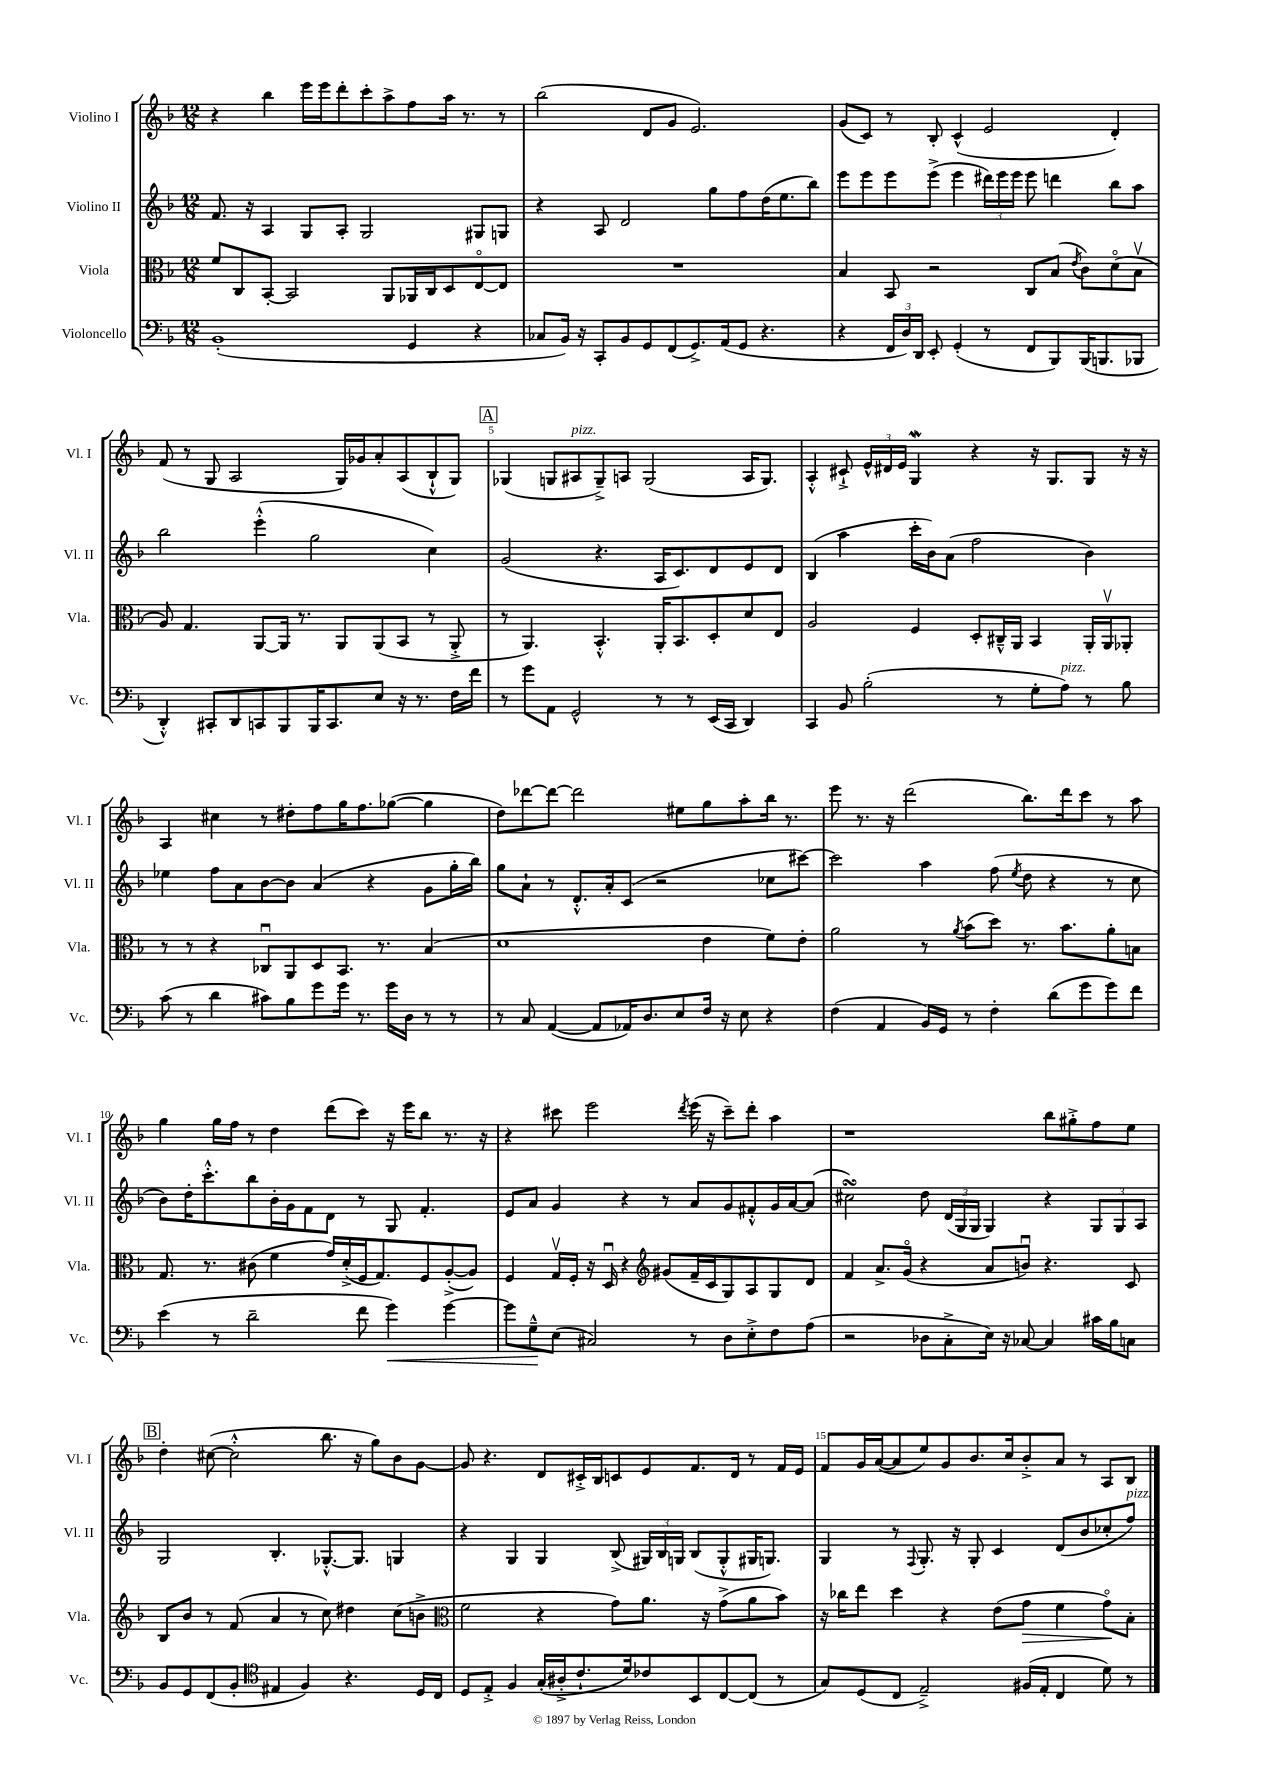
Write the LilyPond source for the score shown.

<<
\new StaffGroup <<
\new Staff = "s0" \with { instrumentName = "Violino I" shortInstrumentName = "Vl. I" } {
    \clef treble \key f \major \numericTimeSignature \time 12/8
    \autoBeamOff r4 bes''4 e'''16[ e'''16 d'''8-. c'''8-. a''8-> f''8 a''16] r8. r8 |
    bes''2( d'8[ g'8] e'2.) |
    g'8[( c'8]) r8 bes8-. c'4-^( e'2 d'4-.) |
    f'8( r8 g8 a2 g16[) ges'16 a'8-. a8( bes8-!-^ g8]) |
    \mark \markup { \box "A" } ges4( g8[ ais8^\markup { \italic "pizz." } g8--->) a8] g2( a16[ g8.]) |
    a4-.-^ cis'8-!-> \tuplet 3/2 { e'16[-^ dis'16 e'16] } g4\mordent r4 r16 g8.[ g8] r16 r16 |
    a4 cis''4 r8 dis''8[-. f''8 g''16 f''8. ges''8]~( ges''4 |
    d''8[) des'''8~ des'''8]~ des'''2 eis''8[ g''8 a''8-. bes''16] r8. |
    e'''8 r8. r16 d'''2( bes''8.[) d'''16 c'''8] r8 a''8 |
    g''4 g''16[ f''16] r8 d''4 d'''8[( c'''8]) r16 e'''16[ bes''8] r8. r16 |
    r4 cis'''8 e'''2 \acciaccatura { d'''8 } e'''16( r16 cis'''8[--) d'''8]-. a''4 |
    r1 bes''8[ gis''8-.-> f''8 e''8] |
    \mark \markup { \box "B" } d''4-. cis''8~( cis''2-.-^ bes''8. r16 g''8[) bes'8 g'8]~ |
    g'8 r4. d'8[ cis'16-.-> bes16 c'8 e'8 f'8. d'16] r8 f'16[ e'16] |
    f'8[ g'16 a'16~( a'8 e''8) g'8 bes'8. c''16 bes'8-.-> a'8] r8 a8[ bes8] \bar "|." |
}
\new Staff = "s1" \with { instrumentName = "Violino II" shortInstrumentName = "Vl. II" } {
    \clef treble \key f \major \numericTimeSignature \time 12/8
    \autoBeamOff f'8. r16 a4 g8[ a8]-. g2 gis8[ g8] |
    r4 a8 d'2 g''8[ f''8 d''16( e''8. bes''8]) |
    e'''8[ e'''8 e'''8 e'''8]->( e'''4 \tuplet 3/2 { dis'''16[) e'''16 e'''16] } e'''8 d'''4 bes''8[ a''8] |
    bes''2 e'''4-.-^( g''2 c''4) |
    \mark \markup { \box "A" } g'2( r4. a16[ c'8.) d'8 e'8 d'8] |
    bes4( a''4 c'''16[-. bes'16) a'8]( f''2 bes'4) |
    ees''4 f''8[ a'8 bes'8~ bes'8] a'4( r4 g'8[ g''16-. bes''16]) |
    g''8[ a'8]-! r8 d'8.[-.-^ a'16-. c'8]( r2 ces''8[ cis'''8]~) |
    cis'''2 a''4 f''8( \acciaccatura { e''8 } d''8 r4 r8 c''8 |
    bes'8[) d''16-. c'''8.-.-^ bes''8 bes'16-. g'16 f'8 d'8] r8 g8 f'4.-. |
    e'8[ a'8] g'4 r4 r8 a'8[ g'8 fis'8-.-^ g'16 a'16~ a'8]( |
    cis''2\turn) d''8 \tuplet 3/2 { d'16[( g16 g16] } g4) r4 \tuplet 3/2 { g8[ g8 a8] } |
    \mark \markup { \box "B" } g2 bes4.-. ges8.[~-.-^ ges8.] g4 |
    r4 g4 g4 bes8->( \tuplet 3/2 { gis16[) bes16 g16] } bes8[( g8-.-^ gis16 g8.]) |
    g4 r8 \appoggiatura { f8 } g8.-. r16 g8-. c'4 d'8[( bes'8 ces''8-. f''8]^\markup { \italic "pizz." }) \bar "|." |
}
\new Staff = "s2" \with { instrumentName = "Viola" shortInstrumentName = "Vla." } {
    \clef alto \key f \major \numericTimeSignature \time 12/8
    \autoBeamOff f'8[ c8 bes,8]~-. bes,2 a,8[ aes,16 c16 d8 e8~\flageolet e8] |
    R1. |
    bes4 bes,8 r2 c8[ bes8]( \acciaccatura { e'8 } c'8[) d'8\flageolet( bes8]\upbow |
    a8) g4. a,8[~ a,16] r8. a,8[ a,8( bes,8] r8 a,8-.-> |
    \mark \markup { \box "A" } r8 a,4.) bes,4.-.-^ a,16[-. bes,8. d8-. d'8 e8] |
    a2 f4 d8[-. cis16---^ a,16] bes,4 a,16[-. a,16\upbow aes,8]-. |
    r8 r8 r4 ces8[\downbow a,8 d8 bes,8.] r8. bes4( |
    d'1 e'4 f'8[) e'8]-. |
    a'2 r8 \acciaccatura { a'8 } bes'8[( d''8]) r8. bes'8.[ a'8-. b8] |
    g8. r8. cis'8( f'4 g'16[) d'16-.->( f16 g8.) f8 a8~-.->( a8]) |
    f4 g16[\upbow f16]-. r16 d16\downbow r4 \clef treble gis'8[( f'16-- c'16 g8) a8 g8 d'8] |
    f'4 a'8.[-> g'16]\flageolet( r4 a'8[ b'8]\downbow) r4. c'8 |
    \mark \markup { \box "B" } bes8[ bes'8] r8 f'8( a'4 r8 c''8) dis''4 c''8[( b'8]-> |
    \clef alto f'2 r4 g'8[) a'8.] r16 g'8[->( a'8 bes'8]) |
    r16 ces''16[ e''8] d''4 r4 e'8[( g'8]\> f'4 g'8[\flageolet\!) bes8]-. \bar "|." |
}
\new Staff = "s3" \with { instrumentName = "Violoncello" shortInstrumentName = "Vc." } {
    \clef bass \key f \major \numericTimeSignature \time 12/8
    \autoBeamOff bes,1-.( g,4 r4 |
    ces8[ bes,16]) r16 c,8[-. bes,8 g,8 f,8( g,8.->) a,16( g,8] r4. |
    r4 \tuplet 3/2 { f,16[ d16) d,16] } e,8-. g,4-.( r8 f,8[ bes,,8) bes,,16( b,,8. bes,,8] |
    d,4-.-^) cis,8[-. d,8 c,8 bes,,8 bes,,16 c,8. e8] r16 r8. f16[ f'16] |
    \mark \markup { \box "A" } r8 g'8[ a,8] g,2-^ r8 r8 e,16[( c,16] d,4) |
    c,4 bes,8 bes2-.( r8 g8[-. a8]^\markup { \italic "pizz." }) r8 bes8 |
    c'8( r8 d'4 cis'8[) bes8 g'8 g'16] r8. g'16[ d16] r8 r8 |
    r8 c8 a,4~( a,8[ aes,16) d8. e8 f16] r16 e8 r4 |
    f4( a,4 bes,16[) g,16] r8 f4-. d'8[( g'8 g'8) f'8] |
    e'4( r8 d'2-- f'8 g'4\<) g'4~ |
    g'8[ g8---^\! e8]( cis2) r8 d8[ e8-.-> f8 a8]( |
    r2 des8[ c8-.-> e16]) r16 ces8~ ces4 cis'16[ bes16 c8] |
    \mark \markup { \box "B" } bes,8[ g,8 f,8( bes,8]-. \clef tenor eis4 f4) r4. d16[ c16] |
    d8[ e8]-.-> f4 g16[-.( ais16-.-> c'8.-! d'16) ces'8 bes,8 c8~ c8]( r8 |
    g8[) d8( c8] e2--->) fis16[( e16]-. c4 d'8) r8 \bar "|." |
}
>>
>>
\layout { \context { \Score \override BarNumber.break-visibility = ##(#f #t #t) barNumberVisibility = #(every-nth-bar-number-visible 5) } }
